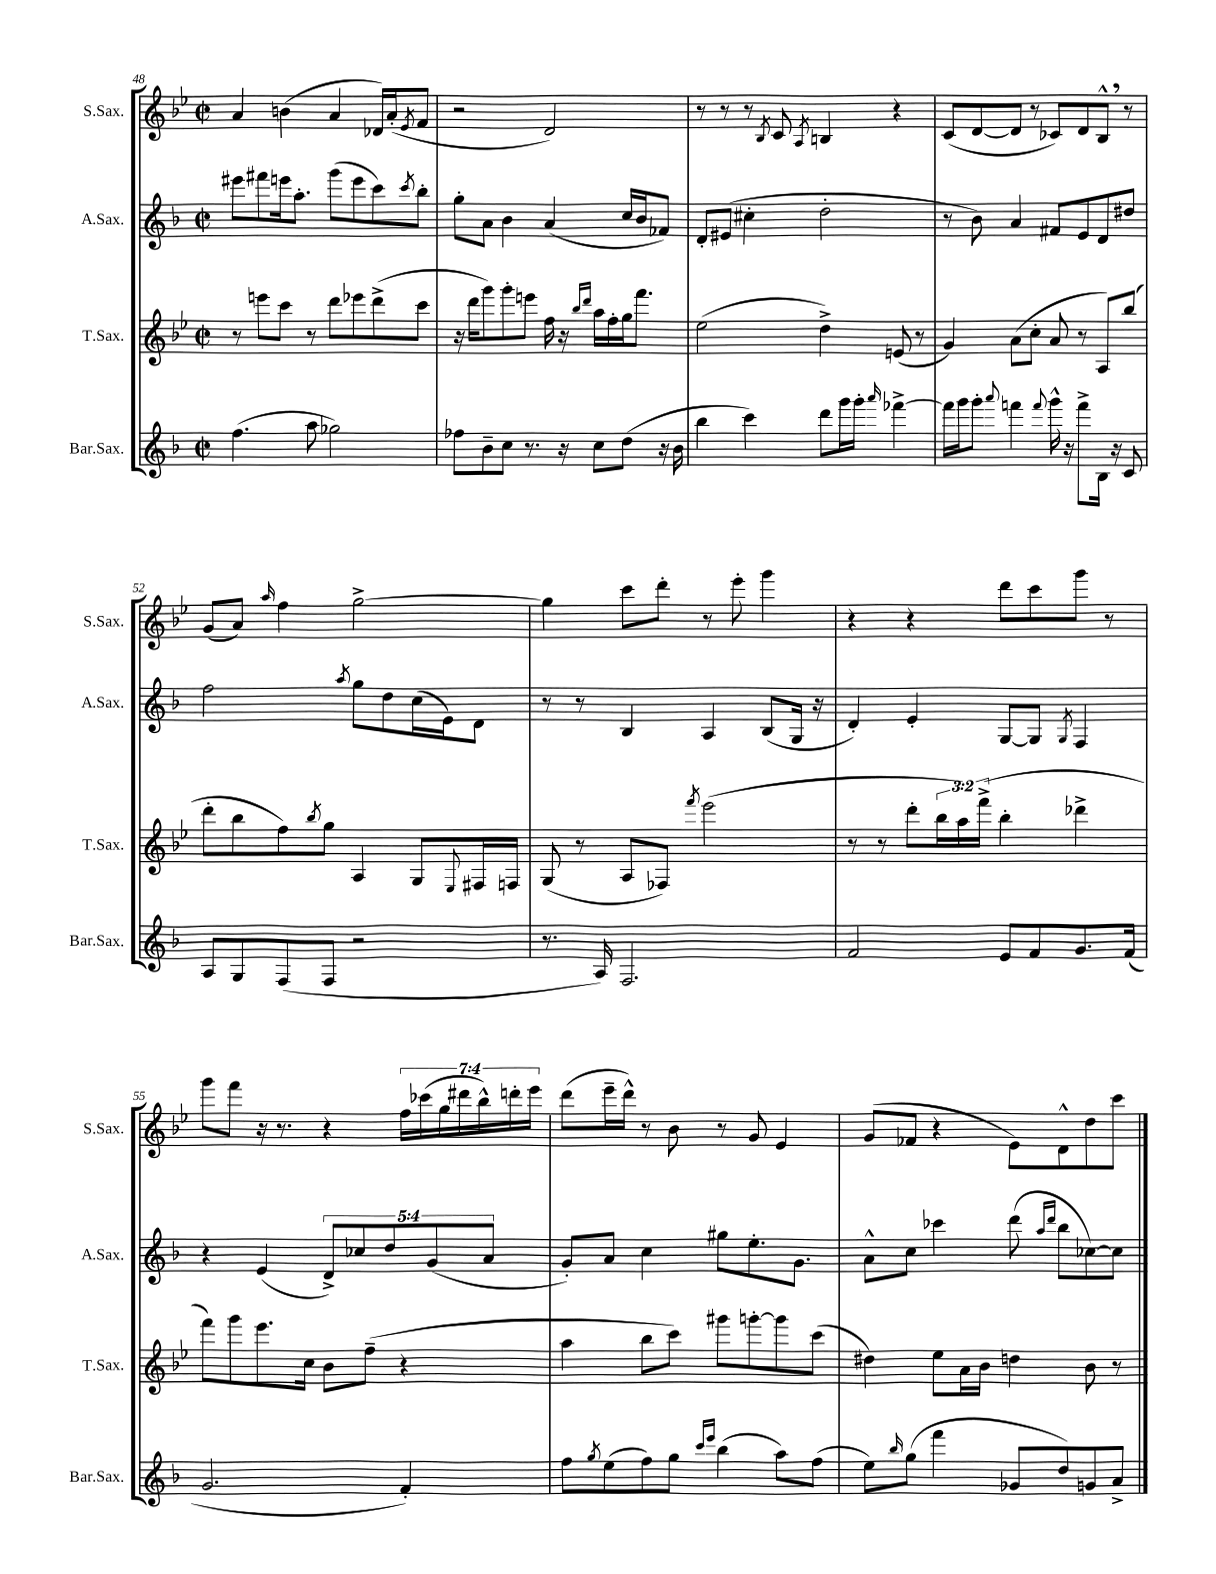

**kern	**kern	**kern	**kern
*staff4	*staff3	*staff2	*staff1
*clefG2	*clefG2	*clefG2	*clefG2
*k[b-]	*k[b-e-]	*k[b-]	*k[b-e-]
*M2/2	*M2/2	*M2/2	*M2/2
*met(c|)	*met(c|)	*met(c|)	*met(c|)
(4.ff	8r	8eee#	4a
.	8eee	8fff#	.
.	8ccc	16eee	(4b
.	.	8.aa'	.
8aa	8r	.	.
2gg-)	8ddd	(8ggg	4a
.	8eee-	8eee	.
.	(8ddd^	8ccc)	16d-)
.	.	.	(16a'
.	.	8qccc	8qe-
.	8ccc	8bb-'	8f
=	=	=	=
8ff-	16r	8gg'	2r
.	16ddd	.	.
8b-~	8ggg)	8a	.
8cc	8ggg'	4b-	.
8.r	8eee	.	.
.	16ff	(4a	2d)
16r	16r	.	.
.	16qqbb-	.	.
.	16qqddd	.	.
8cc	16aa	.	.
.	16ff'	.	.
(8dd	16gg	16cc	.
.	8.fff	16b-	.
16r	.	8f-)	.
16b-	.	.	.
=	=	=	=
4bb-	(2ee-	8d'	8r
.	.	(8e#	8r
4ccc)	.	4cc#'	8r
.	.	.	8qB-
.	.	.	8c
.	.	.	8qA
8ddd	4dd^)	2dd'	4B
16ggg	.	.	.
16ggg'	.	.	.
16qqaaa	.	.	.
[4fff-^	(8e	.	4r
.	8r	.	.
=	=	=	=
16fff-]	4g)	8r	(8c
16ggg	.	.	.
8ggg'	.	8b-)	[8d
8qqaaa	.	.	.
4fff	(8a	4a	8d]
.	8cc'	.	8r
8qqfff	.	.	.
16ggg^^	8a	8f#	8c-)
16r	.	.	.
8fff^	8r	8e	8d
16B-	8A)	8d	8B-^^
16r	.	.	.
8c	(8bb-	8dd#	8r
=	=	=	=
8A	8ddd'	2ff	(8g
8G	8bb-	.	8a)
.	.	.	16qqaa
(8F	8ff)	.	4ff
.	8qbb-	.	.
8F	8gg	.	.
.	.	8qaa	.
2r	4A	8gg	[2gg^
.	.	8dd	.
.	8G	(16cc	.
.	.	16e)	.
.	8qqE-	.	.
.	16F#	8d	.
.	16F	.	.
=	=	=	=
8.r	(8G	8r	4gg]
.	8r	8r	.
16A)	.	.	.
2.F	8A	4B-	8ccc
.	8F-)	.	8ddd'
.	8qfff	.	.
.	(2eee-	4A	8r
.	.	.	8eee-'
.	.	(8B-	4ggg
.	.	16G	.
.	.	16r	.
=	=	=	=
2f	8r	4d')	4r
.	8r	.	.
.	8ddd'	4e'	4r
.	24bb-	.	.
.	24aa)	.	.
.	(24fff^	.	.
8e	4bb-'	[8G	8ddd
8f	.	8G]	8ccc
.	.	8qG	.
8.g	4ddd-^	4F	8ggg
.	.	.	8r
(16f	.	.	.
=	=	=	=
2.g	8fff)	4r	8ggg
.	8ggg	.	8fff
.	8.eee-	(4e	16r
.	.	.	8.r
.	16cc	.	.
.	8b-	10d^)	4r
.	.	10cc-	.
.	(8ff~	.	.
.	.	10dd	.
4f')	4r	.	28ff
.	.	.	(28ccc-
.	.	(10g	.
.	.	.	28gg
.	.	.	28ddd#
.	.	.	28bb-^^)
.	.	10a	.
.	.	.	28ddd'
.	.	.	28eee-
=	=	=	=
8ff	4aa	8g')	(8ddd
8qgg	.	.	.
(8ee	.	8a	16eee-~
.	.	.	16ddd^^)
8ff)	8bb-	4cc	8r
8gg	8ccc)	.	8b-
16qqccc	.	.	.
16qqeee	.	.	.
(4bb-	8ggg#	8gg#	8r
.	[8ggg'	8.ee'	8g
8aa)	8ggg]	.	4e-
.	.	8.g	.
(8ff	(8ccc	.	.
=	=	=	=
8ee)	4dd#)	8a^^	(8g
16qqbb-	.	.	.
(8gg	.	8cc	8f-
4fff	8ee-	4ccc-	4r
.	16a	.	.
.	16b-	.	.
8g-	4dd	(8ddd	8e-)
.	.	16qqaa	.
.	.	16qqddd	.
8dd)	.	8bb-	8d^^
8g	8b-	[8cc-)	8dd
8a^	8r	8cc-]	8ccc
==	==	==	==
*-	*-	*-	*-
